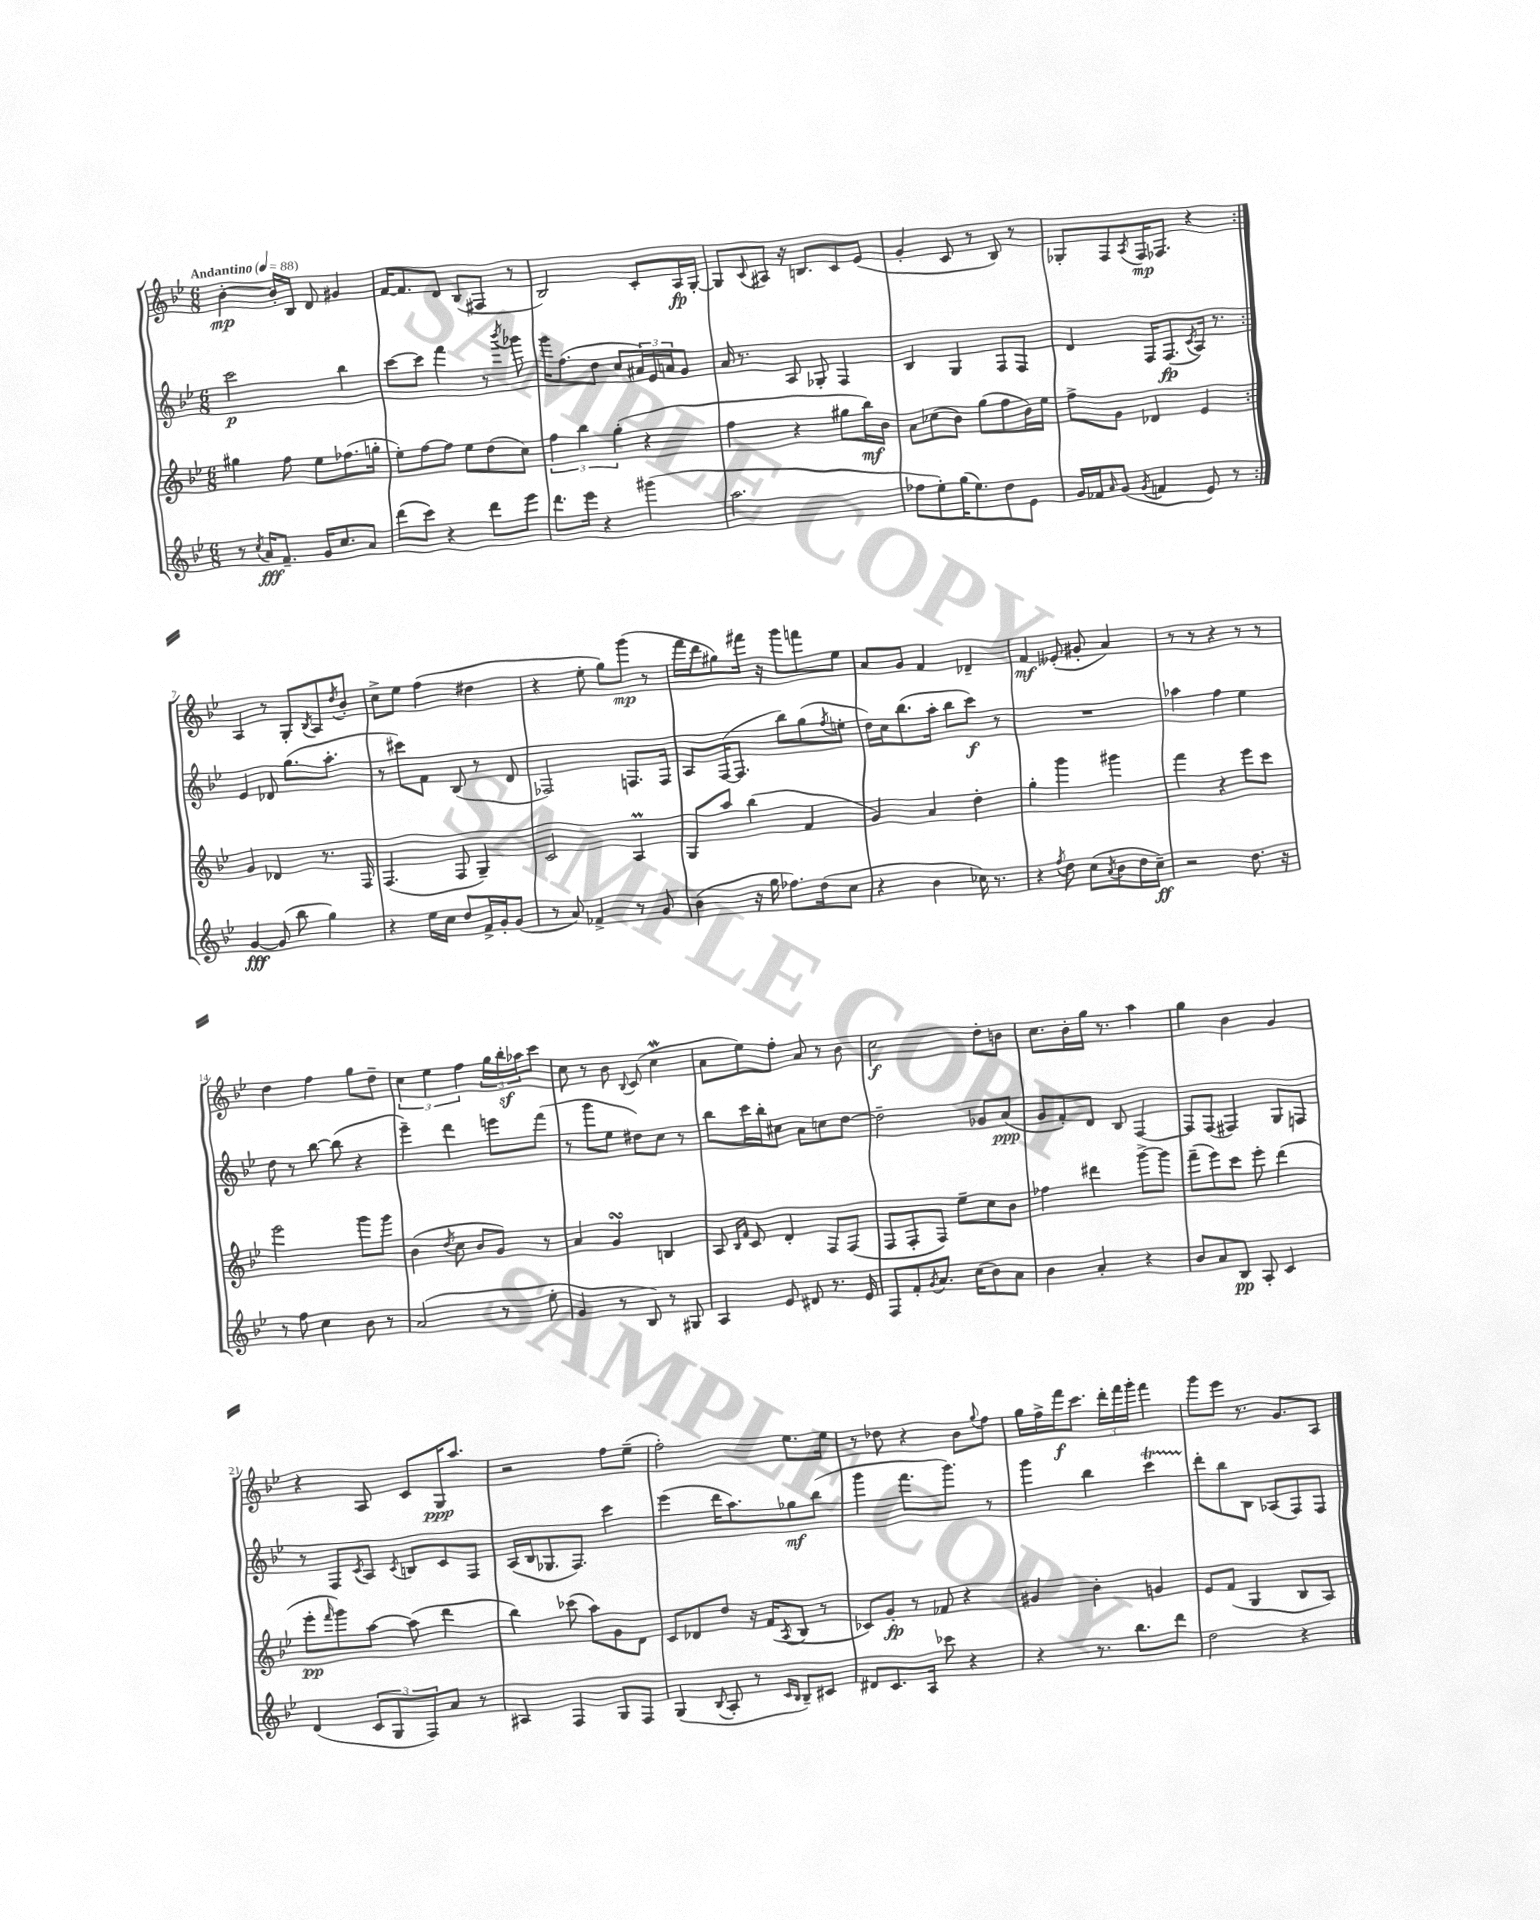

**kern	**dynam	**kern	**dynam	**kern	**dynam	**kern	**dynam
*part4	*part4	*part3	*part3	*part2	*part2	*part1	*part1
*staff4	*staff4	*staff3	*staff3	*staff2	*staff2	*staff1	*staff1
*clefG2	*	*clefG2	*	*clefG2	*	*clefG2	*
*k[b-e-]	*	*k[b-e-]	*	*k[b-e-]	*	*k[b-e-]	*
*M6/8	*	*M6/8	*	*M6/8	*	*M6/8	*
*MM88	*	*MM88	*	*MM88	*	*MM88	*
=1	=1	=1	=1	=1	=1	=1	=1
!	!	!	!	!	!	!LO:TX:a:B:t=Andantino	!
8r	.	4gg#X\	.	2ccc\	p	[4b-'\	mp
8qcc/	.	.	.	.	.	.	.
16a/KL	fff	.	.	.	.	.	.
8.f~/J	.	.	.	.	.	.	.
.	.	8ff\	.	.	.	16b-'/LL]	.
.	.	.	.	.	.	16B-/JJ	.
16g/KL	.	8ee-\L	.	.	.	8d/	.
8.cc/	.	.	.	.	.	.	.
.	.	(8.ff-X\	.	4bb-\	.	4g#X/	.
8a/J	.	.	.	.	.	.	.
.	.	16ggn'\Jk	.	.	.	.	.
=2	=2	=2	=2	=2	=2	=2	=2
(8ddd\L	.	8ee-'\L)	.	[8ccc\L	.	[16f/KL	.
.	.	.	.	.	.	8.f/]	.
8ccc\J)	.	[8ff\	.	8ccc\J]	.	.	.
4r	.	8ff\J]	.	4fff\	.	8d/J	.
.	.	8ee-\L	.	.	.	(8B-/L	.
8ddd\L	.	(8dd\	.	8r	.	8F#X/J	.
.	.	.	.	8qbbb-/	.	.	.
8eee-\J	.	8cc\J)	.	8ggg-X\	.	8r	.
=3	=3	=3	=3	=3	=3	=3	=3
8.ddd\L	.	6ff\	.	16ggg\KL	.	2B-/)	.
.	.	.	.	(8.ff\	.	.	.
.	.	6bb-\	.	.	.	.	.
16eee-\Jk	.	.	.	.	.	.	.
4r	.	.	.	8dd\J	.	.	.
.	.	(6gg'\	.	.	.	.	.
.	.	.	.	8cc/L	.	.	.
(4ggg#X\	.	4r	.	24a#X/L)	.	8c'/L	.
.	.	.	.	24e-/	.	.	.
.	.	.	.	24an/J	.	.	.
.	.	.	.	8g/J	.	16A/L	fp
.	.	.	.	.	.	[16G'/JJ	.
=4	=4	=4	=4	=4	=4	=4	=4
2.aa\	.	4ff\	.	16a/	.	8G/L]	.
.	.	.	.	8.r	.	.	.
.	.	.	.	.	.	8qqc/	.
.	.	.	.	.	.	8A#X/J	.
.	.	4r	.	8A/	.	16r	.
.	.	.	.	.	.	8.Bn/L	.
.	.	.	.	8G-X'/	.	.	.
.	.	8gg#X\L	.	4F/	.	8c/	.
.	.	16bb-\L)	mf	.	.	(8e-/J	.
.	.	16b-\JJ	.	.	.	.	.
=5	=5	=5	=5	=5	=5	=5	=5
8ff-X\L	.	8a\L	.	4B-/	.	4g'/	.
8ee-'\)	.	(8cc-X\	.	.	.	.	.
(16gg\K	.	8b-\J)	.	4G/	.	8c/	.
8.ee-\)	.	.	.	.	.	.	.
.	.	(8gg\L	.	.	.	8r	.
8dd\	.	8ff\	.	8F/L	.	8B-/)	.
8e-\J	.	16b-\L)	.	8F/J	.	8r	.
.	.	16ee-\JJ	.	.	.	.	.
=6	=6	=6	=6	=6	=6	=6	=6
16g/LL	.	8ff^\L	.	4d/	.	8G-X'/L	.
16f-X/J	.	.	.	.	.	.	.
16qqa/	.	.	.	.	.	.	.
(8g/J	.	8g\J	.	.	.	8F/	.
8qg/	.	.	.	.	.	8qA/	.
4fn/	.	4d-X/	.	16F/KL	.	16F/K	mp
.	.	.	.	(8.F/	fp	8.F-X/J	.
.	.	.	.	8qc/	.	.	.
8e-/)	.	4e-/	.	16A/Jk)	.	4r	.
.	.	.	.	8.r	.	.	.
8r	.	.	.	.	.	.	.
!!LO:LB:g=z
=7:|!	=7:|!	=7:|!	=7:|!	=7:|!	=7:|!	=7:|!	=7:|!
[4g/	fff	4g/	.	4e-/	.	4A/	.
(8g/]	.	4d-X/	.	8d-X/	.	8r	.
8bb-\	.	.	.	(8.gg\L	.	8G'/L	.
.	.	.	.	.	.	8qB-/	.
4gg\)	.	8.r	.	.	.	8A/	.
.	.	.	.	8.aa'\J	.	.	.
.	.	.	.	.	.	8qdd/	.
.	.	.	.	.	.	8b-'/J	.
.	.	16F/	.	.	.	.	.
=8	=8	=8	=8	=8	=8	=8	=8
4r	.	(4.F/	.	8r	.	8cc^\L	.
.	.	.	.	8ccc#X\L)	.	8ee-\J	.
16ee-\LL	.	.	.	8f\J	.	(4ff\	.
16cc\JJ	.	.	.	.	.	.	.
8dd/L	.	8F/	.	(8B-/	.	.	.
16f^/L	.	4G~/)	.	8r	.	4dd#X\	.
16g'/J	.	.	.	.	.	.	.
(8g/J	.	.	.	8d/	.	.	.
=9	=9	=9	=9	=9	=9	=9	=9
8r	.	2c/	.	2F-X/)	.	4r	.
8a/)	.	.	.	.	.	.	.
4f-X^/	.	.	.	.	.	8ee-'\	.
.	.	.	.	.	.	8gg\L)	.
8r	.	4Am/	.	8.Fn/L	.	(8ggg\J	mp
8g/	.	.	.	.	.	8r	.
.	.	.	.	16F/Jk	.	.	.
=10	=10	=10	=10	=10	=10	=10	=10
(4b-\	.	8G/L	.	8A/L	.	16fff\LL	.
.	.	.	.	.	.	16ddd\J	.
.	.	8aa/J	.	([16F/K	.	8gg#X\)	.
.	.	.	.	8.F/J]	.	.	.
16r	.	(4bb-\	.	.	.	16fff#X\Jk	.
16gg\	.	.	.	.	.	16r	.
8.ff-X\L)	.	.	.	8bb-\L)	.	8ggg\L	.
.	.	4f/	.	(8gg\	.	8fffn\	.
(16dd\k	.	.	.	.	.	.	.
.	.	.	.	8qff/	.	.	.
8cc\J	.	.	.	8een'\J	.	8ee-\J	.
=11	=11	=11	=11	=11	=11	=11	=11
4r	.	4g/)	.	16dd\LL)	.	8a/L	.
.	.	.	.	16cc\J	.	.	.
.	.	.	.	(8.bb-\	.	8g/J	.
4b-\	.	4a/	.	.	.	4f/	.
.	.	.	.	16aa'\Jk	.	.	.
.	.	.	.	8bb-\L	.	.	.
16cc-X\)	.	4dd'\	.	8ccc\J)	f	4d-X~/	.
8.r	.	.	.	.	.	.	.
.	.	.	.	8r	.	.	.
=12	=12	=12	=12	=12	=12	=12	=12
4r	.	4gg'\	.	2.r	.	4f/	mf
8qff/	.	.	.	.	.	.	.
8dd\	.	4ggg\	.	.	.	(8e--X'/	.
(8cc\L	.	.	.	.	.	8g#X'/	.
8qa/	.	.	.	.	.	.	.
8b-\	.	4ggg#X\	.	.	.	4a/)	.
16dd\L	.	.	.	.	.	.	.
16cc~\JJ)	ff	.	.	.	.	.	.
=13	=13	=13	=13	=13	=13	=13	=13
2r	.	4fff\	.	4aa-X\	.	8r	.
.	.	.	.	.	.	8r	.
.	.	4r	.	4ff\	.	4r	.
8.dd\	.	8eee-\L	.	4ee-\	.	8r	.
.	.	8ccc\J	.	.	.	8r	.
16r	.	.	.	.	.	.	.
!!LO:LB:g=z
=14	=14	=14	=14	=14	=14	=14	=14
8r	.	2eee-\	.	8dd\	.	4dd\	.
8ff\	.	.	.	8r	.	.	.
4cc\	.	.	.	[8bb-\	.	4ff\	.
.	.	.	.	(8bb-\]	.	.	.
8b-\	.	8ggg\L	.	4r	.	8gg\L	.
8r	.	8ggg\J	.	.	.	8dd~\J	.
=15	=15	=15	=15	=15	=15	=15	=15
(2a/	.	(4b-\	.	4eee-~\)	.	6cc\	.
.	.	.	.	.	.	6ee-\	.
.	.	8qdd/	.	.	.	.	.
.	.	8cc\	.	4ddd\	.	.	.
.	.	.	.	.	.	6ff\	.
.	.	8b-/L	.	.	.	.	.
8r	.	8g/J)	.	8eeen\L	.	24gg\LL	.
.	.	.	.	.	.	24bb-z'\	.
.	.	.	.	.	.	24aa-X\J	.
8ee-'\	.	8r	.	(8fff\J	.	8ccc\J	.
=16	=16	=16	=16	=16	=16	=16	=16
4g/	.	4a/	.	8r	.	8cc\	.
.	.	.	.	8ggg\L	.	8r	.
8r	.	4gsSSS/	.	8ee-\J	.	8b-\	.
.	.	.	.	.	.	8qqB-/	.
8B-/)	.	.	.	8dd#X\L)	.	(8c/	.
8r	.	4Bn/	.	8cc\J	.	4ccW\	.
8G#X/	.	.	.	8r	.	.	.
=17	=17	=17	=17	=17	=17	=17	=17
4A/	.	8A/	.	8bb-\L	.	8a\L	.
.	.	16qqB-/LL	.	.	.	.	.
.	.	16qqf/JJ	.	.	.	.	.
.	.	8c/	.	16ccc\L	.	8ee-\)	.
.	.	.	.	16bb-'\J	.	.	.
8e-/	.	4d'/	.	8cc#X\J	.	8ff'\J	.
8d#X/	.	.	.	8a\L	.	8a/	.
8.r	.	8F/L	.	8ccn\	.	8r	.
.	.	(8F/J	.	[8dd\J	.	8b-\	.
16e-/	.	.	.	.	.	.	.
=18	=18	=18	=18	=18	=18	=18	=18
8F/L	.	8F/L	.	2dd~\]	.	2cc\	f
8f'/	.	8F'/	.	.	.	.	.
8qg/	.	.	.	.	.	.	.
8.a/J	.	8F/J)	.	.	.	.	.
.	.	8ee-~\L	.	.	.	.	.
(16cc\KL	.	.	.	.	.	.	.
8b-\)	.	8cc\	.	8g-X/L	.	8dd'\L	.
8a\J	.	8b-\J	.	(8a/J	ppp	8bn\J	.
=19	=19	=19	=19	=19	=19	=19	=19
4b-\	.	4ff-X\	.	8g/L	.	8.cc\L	.
.	.	.	.	8f'/)	.	.	.
.	.	.	.	.	.	16b-'\L	.
4a'/	.	4ddd#X\	.	8d/J	.	16gg\JJ	.
.	.	.	.	.	.	8.r	.
.	.	.	.	8B-/	.	.	.
4r	.	[8ggg^\L	.	[4F/	.	4aa\	.
.	.	8ggg\J]	.	.	.	.	.
=20	=20	=20	=20	=20	=20	=20	=20
8b-/L	.	(8fff~\L	.	8F/L]	.	4gg\	.
8a/	.	8eee-\)	.	(8F/J	.	.	.
8B-/J	pp	8ccc\J	.	4F#X/)	.	4b-\	.
8A'/	.	8eee-'\	.	.	.	.	.
4c/	.	(4ddd\	.	8G/L	.	4g/	.
.	.	.	.	8Fn/J	.	.	.
!!LO:LB:g=z
=21	=21	=21	=21	=21	=21	=21	=21
(4d/	.	8eee-'\L	pp	8r	.	4r	.
.	.	16qqfff/	.	.	.	.	.
.	.	8ggg\)	.	8F/L	.	.	.
.	.	.	.	8qc/	.	.	.
12c/L	.	[8aa\J	.	8A/J	.	8A/	.
12G/	.	.	.	.	.	.	.
.	.	.	.	8qc/	.	.	.
.	.	(8aa\]	.	8Bn/L	.	8c/L	.
12F/)	.	.	.	.	.	.	.
8a/J	.	4ddd\	.	8c/	.	16G/K	ppp
.	.	.	.	.	.	8.aa/J	.
8r	.	.	.	8F/J	.	.	.
=22	=22	=22	=22	=22	=22	=22	=22
4A#X/	.	4bb-\)	.	(16A/LL	.	2r	.
.	.	.	.	16B-/J	.	.	.
.	.	.	.	8.G-X/	.	.	.
4F/	.	(8ccc-X\	.	.	.	.	.
.	.	.	.	8.F/J)	.	.	.
.	.	8aa\L)	.	.	.	.	.
8G/L	.	8g\	.	4ccc\	.	8ff\L	.
8F/J	.	8d\J	.	.	.	(8ee-~\J	.
=23	=23	=23	=23	=23	=23	=23	=23
(4G/	.	8c/L	.	(4eee-\	.	2ff'\)	.
.	.	8d-X/	.	.	.	.	.
8qqB-/	.	.	.	.	.	.	.
8A'/	.	8dd/J	.	16ddd\KL	.	.	.
.	.	.	.	8.aa\)	.	.	.
8r	.	16r	.	.	.	.	.
.	.	(16f/KL	.	.	.	.	.
16qqc/LL	.	.	.	.	.	.	.
16qqB-/JJ	.	8qA/	.	.	.	.	.
8B-~/L)	.	8B-/J	.	8gg-X\	mf	8.ee-\L	.
8c#X/J	.	8r	.	(8bb-\J	.	.	.
.	.	.	.	.	.	16ee-\Jk	.
=24	=24	=24	=24	=24	=24	=24	=24
8d#X/L	.	8c-X/L)	.	4ggg\	.	8r	.
8.c/	.	8g'/J	fp	.	.	8dd-X\	.
.	.	8r	.	8.fff\L	.	4r	.
16A/Jk	.	.	.	.	.	.	.
8ccc-X\	.	8f-X/	.	.	.	.	.
.	.	.	.	8.ggg\J)	.	.	.
4r	.	4r	.	.	.	8b-\L	.
.	.	.	.	.	.	8qqgg/	.
.	.	.	.	8r	.	8ff\J	.
=25	=25	=25	=25	=25	=25	=25	=25
4r	.	4g#X/	.	4ggg\	.	16gg\LL	.
.	.	.	.	.	.	16ff^\	.
.	.	.	.	.	.	16fff\J	f
.	.	.	.	.	.	8.ccc\J	.
8.r	.	4b-'\	.	4bb-\	.	.	.
.	.	.	.	.	.	24ddd'\LL	.
.	.	.	.	.	.	24fff\	.
8.bb-\L	.	.	.	.	.	.	.
.	.	.	.	.	.	24ggg'\JJ	.
.	.	4gn/	.	4cccT\	.	4fff\	.
8ddd\J	.	.	.	.	.	.	.
=26	=26	=26	=26	=26	=26	=26	=26
2dd\	.	8e-/L	.	8ddd'\L	.	8ggg\L	.
.	.	(8f/J	.	8bb-\	.	8eee-\J	.
.	.	4G/	.	8B-\J	.	8.r	.
.	.	.	.	(8A-X/L	.	.	.
.	.	.	.	.	.	8.g/L	.
4r	.	8B-/L	.	8F/)	.	.	.
.	.	8A/J)	.	8F/J	.	8A/J	.
==	==	==	==	==	==	==	==
*-	*-	*-	*-	*-	*-	*-	*-
